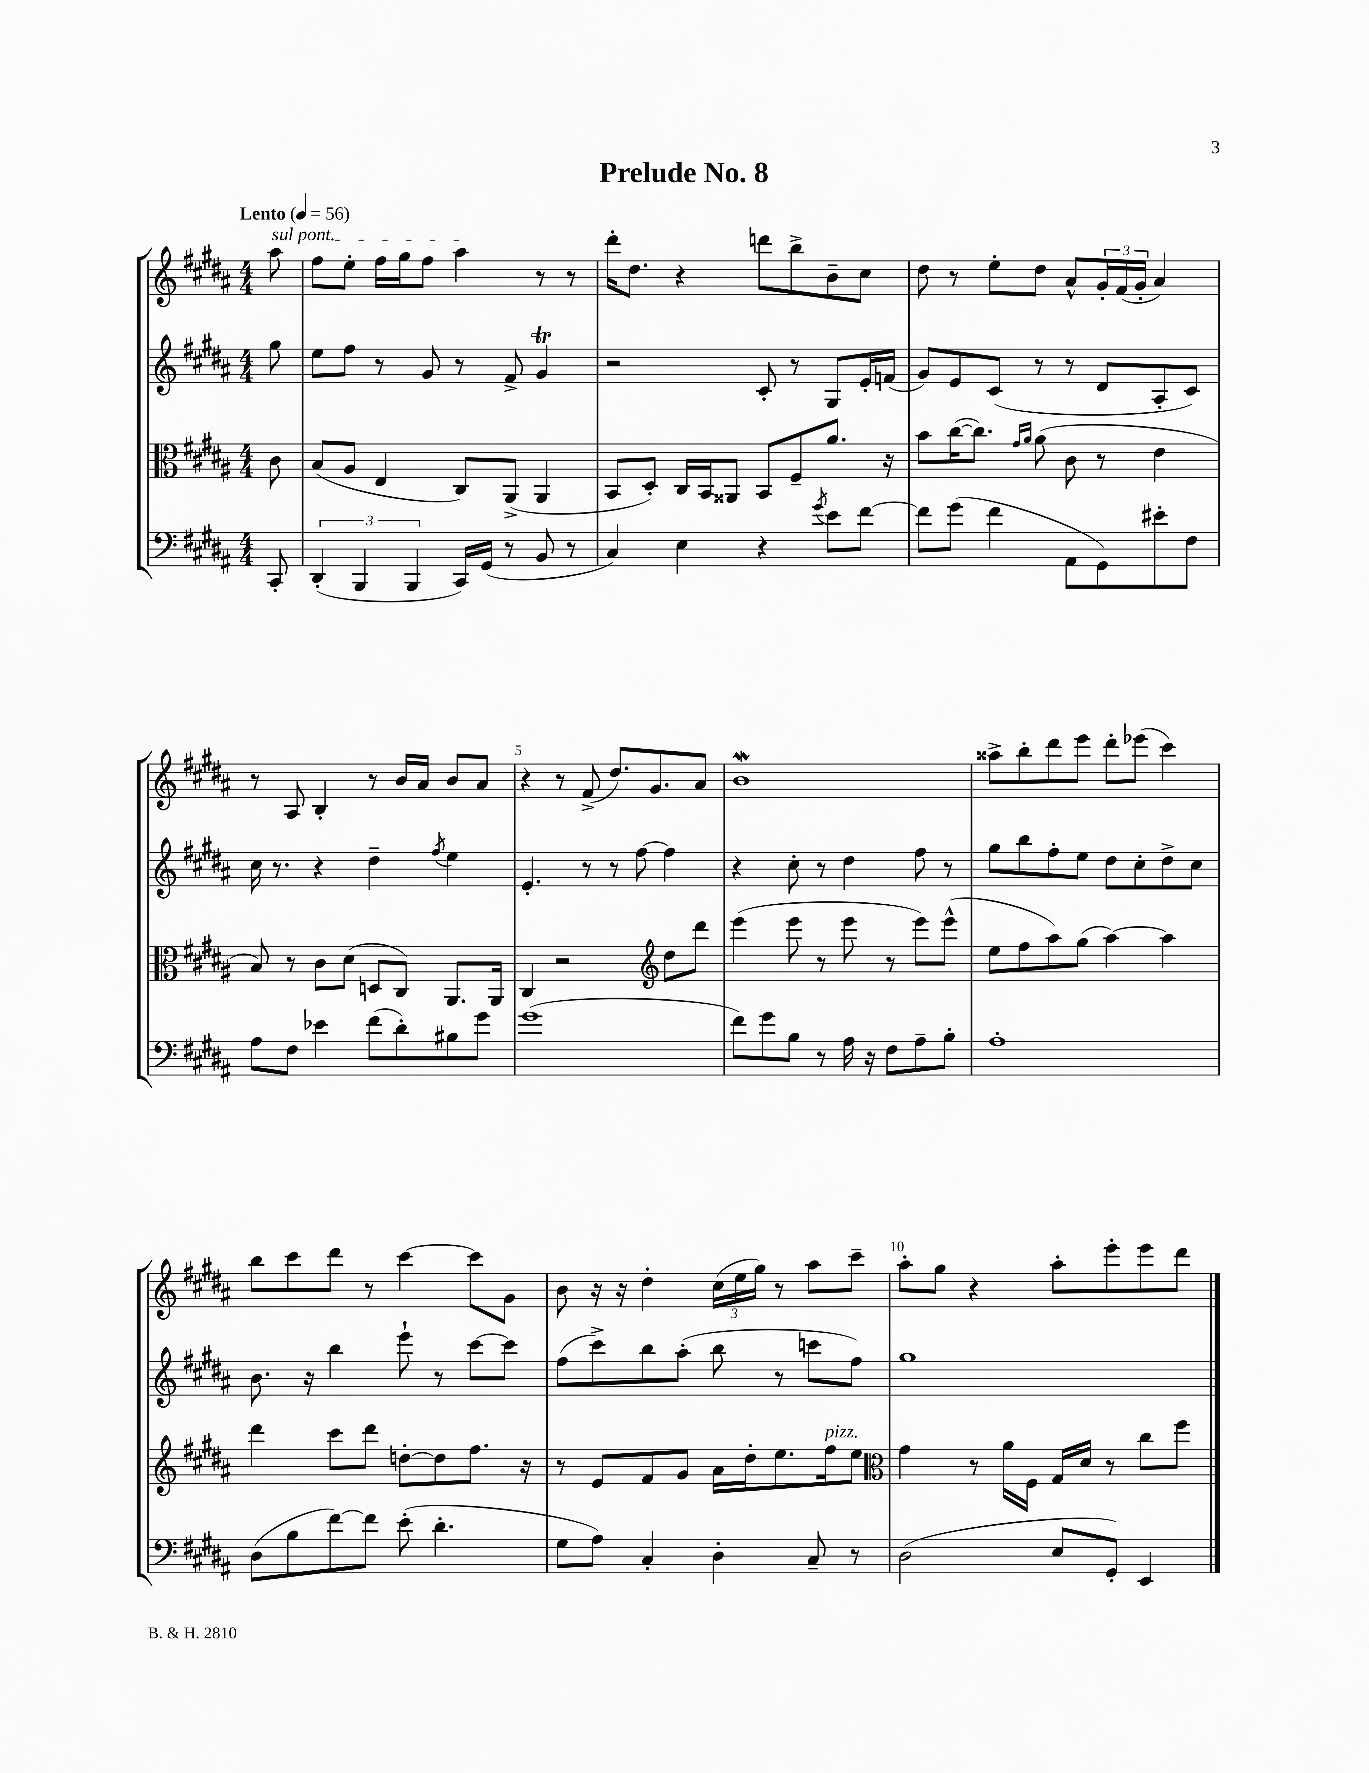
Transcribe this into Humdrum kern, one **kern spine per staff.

**kern	**kern	**kern	**kern
*part4	*part3	*part2	*part1
*staff4	*staff3	*staff2	*staff1
*clefF4	*clefC3	*clefG2	*clefG2
*k[f#c#g#d#a#]	*k[f#c#g#d#a#]	*k[f#c#g#d#a#]	*k[f#c#g#d#a#]
*M4/4	*M4/4	*M4/4	*M4/4
*MM56	*MM56	*MM56	*MM56
=	=	=	=
!	!	!	!LO:TX:a:B:t=Lento
!	!	!	!LO:TX:a:i:t=sul pont.
8CC#'/	8c#\	8gg#\	8aa#\
=1	=1	=1	=1
(6DD#'/	(8B/L	8ee\L	8ff#\L
.	8A#/J	8ff#\J	8ee'\J
6BBB/	.	.	.
.	4E/	8r	16ff#\LL
.	.	.	16gg#\J
6BBB/	.	.	.
.	.	8g#/	8ff#\J
16CC#/LL)	8C#/L)	8r	4aa#\
(16GG#/JJ	.	.	.
8r	(8AA#^/J	8f#^/	.
8BB/	4AA#/	4g#T/	8r
8r	.	.	8r
=2	=2	=2	=2
4C#/)	8BB/L	2r	16ddd#'\KL
.	.	.	8.dd#\J
.	8D#'/J)	.	.
4E\	16C#/LL	.	4r
.	16BB/J	.	.
.	8AA##X/J	.	.
4r	8BB/L	8c#'/	8dddn\L
.	8F#~/	8r	8bb^\
8qg#/	.	.	.
8e\L	8.a#/J	8G#/L	8b~\
[8f#\J	.	16e'/L	8cc#\J
.	16r	(16fn/JJ	.
=3	=3	=3	=3
8f#\L]	8b\L	8g#/L)	8dd#\
(8g#\J	([16cc#\K	8e/	8r
.	8.cc#\J])	.	.
4f#\	.	(8c#/J	8ee'\L
.	16qqg#/LL	.	.
.	16qqa#/JJ	.	.
.	(8a#\	8r	8dd#\J
8AA#\L	8c#\	8r	8a#^^/L
8GG#\)	8r	8d#/L	24g#'/L
.	.	.	(24f#/
.	.	.	24g#'/JJ
8e#X'\	4e\	8A#'/	4a#/)
8F#\J	.	8c#/J)	.
!!LO:LB:g=z
=4	=4	=4	=4
8A#\L	8B/)	16cc#\	8r
.	.	8.r	.
8F#\J	8r	.	8A#/
4e-X\	8c#\L	4r	4B'/
.	(8d#\J	.	.
(8f#\L	8Dn/L	4dd#~\	8r
8d#'\)	8C#/J)	.	16b/LL
.	.	.	16a#/JJ
.	.	8qff#/	.
8B#X\	8.AA#/L	4ee\	8b/L
8g#\J	.	.	8a#/J
.	16AA#/Jk	.	.
=5	=5	=5	=5
(1g#	4C#/	4.e'/	4r
.	2r	.	8r
.	.	8r	(8f#^/
.	.	8r	8.dd#/L)
.	.	[8ff#\	.
.	.	.	8.g#/
*	*clefG2	*	*
.	8dd#\L	4ff#\]	.
.	8ddd#\J	.	8a#/J
=6	=6	=6	=6
8f#\L)	(4eee\	4r	1bw
8g#\	.	.	.
8B\J	8eee\	8cc#'\	.
8r	8r	8r	.
16A#\	8eee\	4dd#\	.
16r	.	.	.
8F#\L	8r	.	.
8A#~\	8eee\L)	8ff#\	.
8B'\J	(8eee^^\J	8r	.
=7	=7	=7	=7
1A#'	8ee\L	8gg#\L	8aa##X^\L
.	8ff#\	8bb\	8bb'\
.	8aa#\)	8ff#'\	8ddd#\
.	(8gg#\J	8ee\J	8eee\J
.	[4aa#\)	8dd#\L	8ddd#'\L
.	.	8cc#'\	(8eee-X\J
.	4aa#\]	8dd#^\	4ccc#\)
.	.	8cc#\J	.
!!LO:LB:g=z
=8	=8	=8	=8
(8D#\L	4ddd#\	8.b\	8bb\L
8B\	.	.	8ccc#\
.	.	16r	.
[8f#\)	8ccc#\L	4bb\	8ddd#\J
8f#\J]	8ddd#\J	.	8r
(8e'\	[8ddn'\L	8eee`\	[4ccc#\
4.d#'\	8dd\]	8r	.
.	8.ff#\J	[8ccc#\L	8ccc#\L]
.	.	8ccc#\J]	8g#\J
.	16r	.	.
=9	=9	=9	=9
8G#\L	8r	(8ff#\L	8b\
8A#\J)	8e/L	8ccc#^\)	16r
.	.	.	16r
4C#'/	8f#/	8bb\	4dd#'\
.	8g#/J	(8aa#'\J	.
4D#'\	16a#\LL	8bb\	(24cc#\LL
.	.	.	24ee\
.	16dd#'\J	.	.
.	.	.	24gg#\JJ)
.	8.ee\	8r	8r
8C#~/	.	8cccn\L	8aa#\L
!	!LO:TX:a:i:t=pizz.	!	!
.	16ff#\k	.	.
8r	8ee\J	8ff#\J)	8ccc#~\J
=10	=10	=10	=10
*	*clefC3	*	*
(2D#\	4g#\	1gg#	8aa#'\L
.	.	.	8gg#\J
.	8r	.	4r
.	16a#\LL	.	.
.	16F#\JJ	.	.
8E/L	16G#/LL	.	8aa#'\L
.	16d#/JJ	.	.
8GG#'/J)	8r	.	8eee'\
4EE/	8cc#\L	.	8eee\
.	8ff#\J	.	8ddd#\J
==	==	==	==
*-	*-	*-	*-
